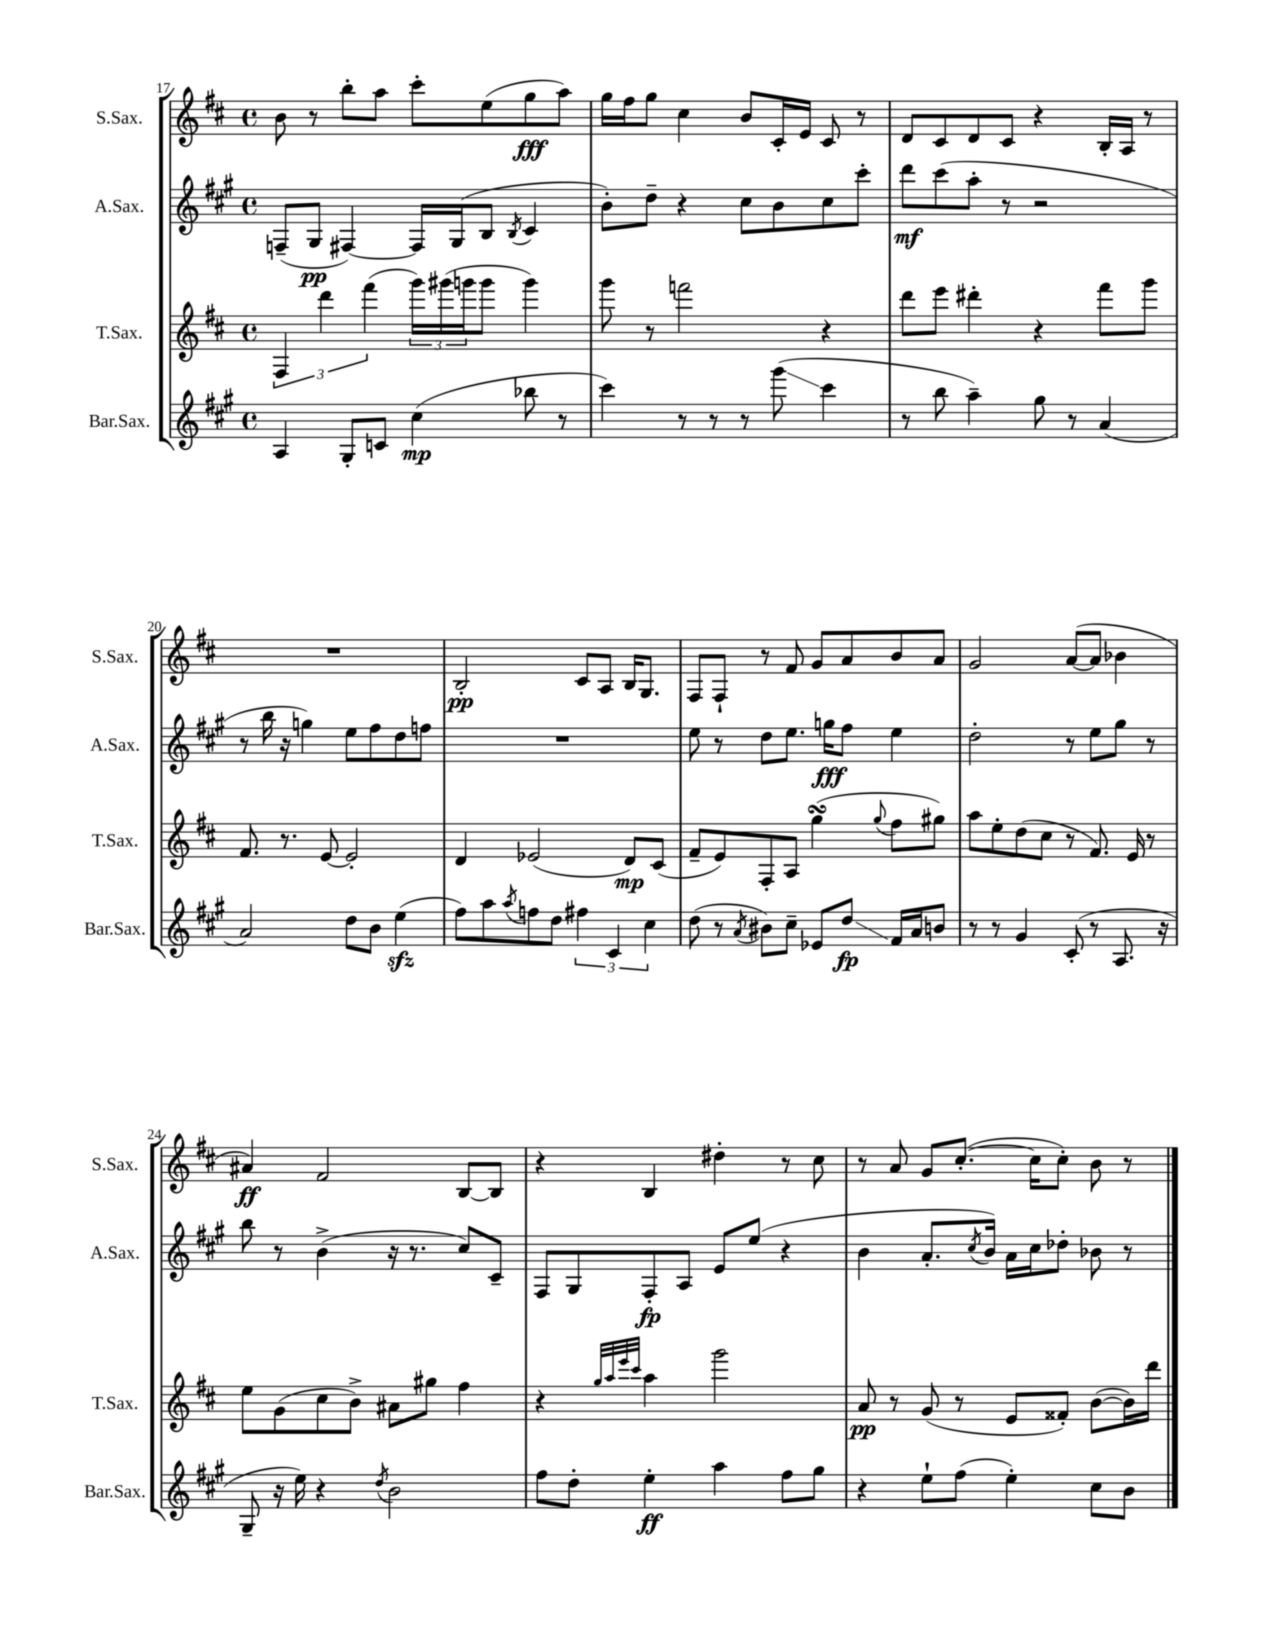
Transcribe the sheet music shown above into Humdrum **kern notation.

**kern	**kern	**kern	**kern
*staff4	*staff3	*staff2	*staff1
*clefG2	*clefG2	*clefG2	*clefG2
*k[f#c#g#]	*k[f#c#]	*k[f#c#g#]	*k[f#c#]
*M4/4	*M4/4	*M4/4	*M4/4
*met(c)	*met(c)	*met(c)	*met(c)
4A	6F#	(8F~	8b
.	.	8G#	8r
.	6ddd	.	.
8G#'	.	[4F#)	8bb'
.	(6fff#	.	.
8c	.	.	8aa
(4cc#	24ggg)	16F#]	8ccc#'
.	(24ggg#	.	.
.	.	(16G#	.
.	24ggg	.	.
.	8ggg	8B	(8ee
.	.	8qB	.
8bb-	4ggg)	4c#	8gg
8r	.	.	8aa)
=	=	=	=
4ccc#)	8ggg	8b')	16gg
.	.	.	16ff#
.	8r	8dd~	8gg
8r	2fff	4r	4cc#
8r	.	.	.
8r	.	8cc#	8b
(8ggg#	.	8b	16c#'
.	.	.	16e
4ccc#	4r	8cc#	8c#
.	.	8ccc#'	8r
=	=	=	=
8r	8ddd	8ddd	8d
8bb	8eee	(8ccc#	8c#
4aa~)	4ddd#'	8aa'	8d
.	.	8r	8c#
8gg#	4r	2r	4r
8r	.	.	.
(4a	8fff#	.	16B'
.	.	.	16A
.	8ggg	.	8r
=	=	=	=
2a)	8.f#	8r	1r
.	.	16bb	.
.	8.r	16r	.
.	.	4gg)	.
.	[8e	.	.
8dd	2e']	8ee	.
8b	.	8ff#	.
(4ee	.	8dd	.
.	.	8ff	.
=	=	=	=
8ff#)	4d	1r	2B'
8aa	.	.	.
8qaa	.	.	.
8ff	(2e-	.	.
8dd	.	.	.
6ff#	.	.	8c#
.	.	.	8A
6c#	.	.	.
.	8d)	.	16B
.	.	.	8.G
6cc#	.	.	.
.	(8c#	.	.
=	=	=	=
(8dd	8f#~	8ee	8F#
8r	8e)	8r	8F#`
8qa	.	.	.
8b#)	8F#'	8dd	8r
8cc#~	8A	8.ee	8f#
8e-	(4gg	.	8g
.	.	16gg	.
8dd	.	8ff#	8a
.	8qqgg	.	.
16f#	8ff#	4ee	8b
16a	.	.	.
8b	8gg#)	.	8a
=	=	=	=
8r	8aa	2dd'	2g
8r	8ee'	.	.
4g#	(8dd	.	.
.	8cc#	.	.
(8c#'	8r	8r	([8a
8r	8.f#)	8ee	8a]
8.A	.	8gg#	4b-
.	16e	.	.
.	8r	8r	.
16r	.	.	.
=	=	=	=
8G#~	8ee	8bb	4a#)
16r	(8g	8r	.
16ee)	.	.	.
4r	8cc#	(4b^	2f#
.	8b^)	.	.
8qdd	.	.	.
2b	8a#	16r	.
.	.	8.r	.
.	8gg#	.	.
.	4ff#	8cc#)	[8B
.	.	8c#~	8B]
=	=	=	=
8ff#	4r	8F#	4r
8dd'	.	8G#	.
.	32qqgg	.	.
.	32qqaa	.	.
.	32qqeee	.	.
.	32qqccc#	.	.
4ee'	4aa	8F#'	4B
.	.	8A	.
4aa	2ggg	8e	4dd#'
.	.	(8ee	.
8ff#	.	4r	8r
8gg#	.	.	8cc#
=	=	=	=
4r	8a	4b	8r
.	8r	.	8a
8ee`	(8g	8.a'	8g
(8ff#	8r	.	([8.cc#'
.	.	8qcc#	.
.	.	16b)	.
4ee')	8e	16a	.
.	.	16cc#	16cc#]
.	8f##')	8dd-'	8cc#')
8cc#	([8b	8b-	8b
8b	16b])	8r	8r
.	16ddd	.	.
==	==	==	==
*-	*-	*-	*-
